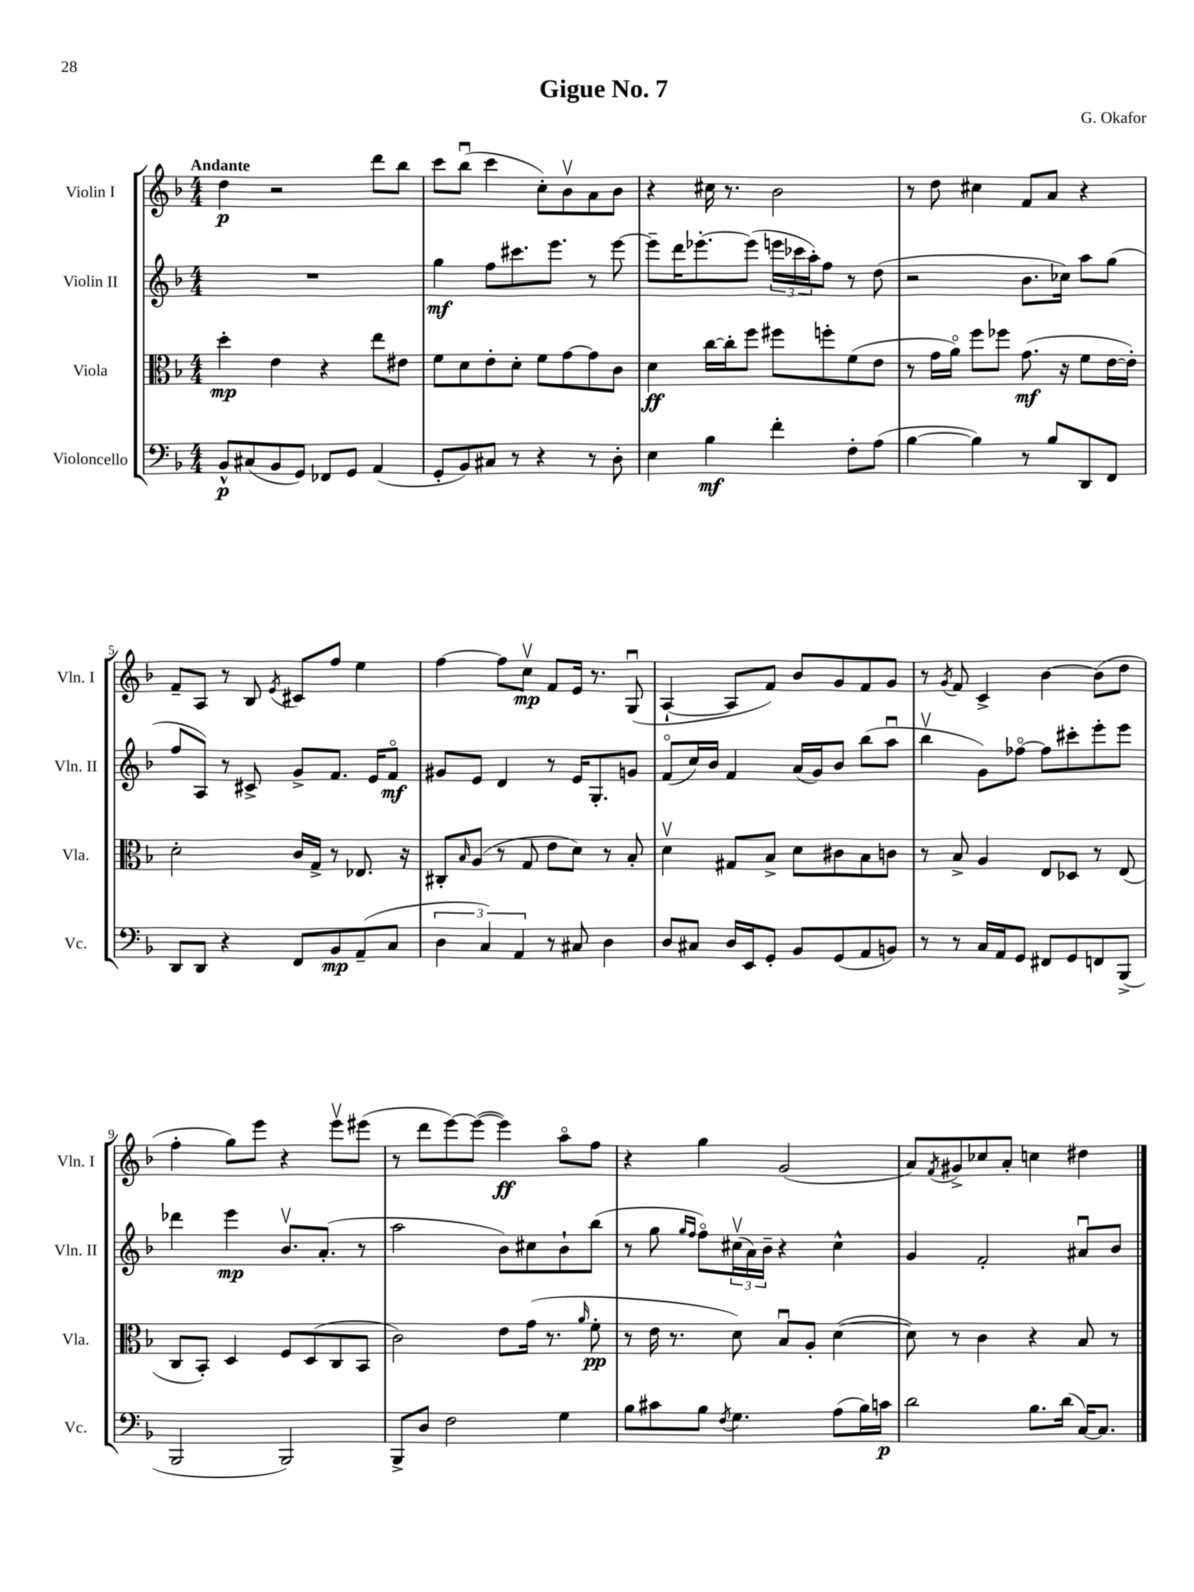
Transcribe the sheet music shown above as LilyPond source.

\header { title = "Gigue No. 7" composer = "G. Okafor" }
<<
\new StaffGroup <<
\new Staff = "s0" \with { instrumentName = "Violin I" shortInstrumentName = "Vln. I" } {
    \clef treble \key f \major \numericTimeSignature \time 4/4 \tempo "Andante"
    d''4\p r2 d'''8 bes''8 |
    c'''8 bes''8\downbow( c'''4 c''8-.) bes'8\upbow a'8 bes'8 |
    r4 cis''16 r8. bes'2 |
    r8 d''8 cis''4 f'8 a'8 r4 |
    f'8-- a8 r8 bes8 \acciaccatura { e'8 } cis'8 f''8 e''4 |
    f''4~ f''8 c''8\upbow\mp f'8 e'16 r8. g8\downbow( |
    a4~-! a8 f'8) bes'8 g'8 f'8 g'8 |
    r8 \acciaccatura { g'8 } f'8 c'4-> bes'4~ bes'8( d''8 |
    f''4-. g''8) e'''8 r4 e'''8\upbow eis'''8( |
    r8 d'''8 e'''8~) e'''8~( e'''4\ff) a''8\flageolet f''8 |
    r4 g''4 g'2( |
    a'8) \acciaccatura { f'8 } gis'8-> ces''8 a'8-. c''4 dis''4 \bar "|." |
}
\new Staff = "s1" \with { instrumentName = "Violin II" shortInstrumentName = "Vln. II" } {
    \clef treble \key f \major \numericTimeSignature \time 4/4
    R1 |
    g''4\mf f''8 cis'''8. e'''8. r8 e'''8~ |
    e'''8-- d'''16 ees'''8.~-. ees'''8( \tuplet 3/2 { e'''16 ces'''16 a''16-.) } f''8 r8 d''8( |
    r2 bes'8. ces''16) a''8 g''8( |
    f''8 a8) r8 cis'8-> g'8-> f'8. e'16 f'8\flageolet\mf |
    gis'8 e'8 d'4 r8 e'16 g8.-. g'8 |
    f'8\flageolet( c''16) bes'16 f'4 a'16( g'16) bes'8 bes''8( a''8\downbow |
    bes''4\upbow g'8) fes''8~\flageolet fes''8 cis'''8-. e'''8-. e'''8 |
    des'''4 e'''4\mp bes'8.\upbow a'8.-.( r8 |
    a''2 bes'8) cis''8 bes'8-! bes''8( |
    r8 g''8 \grace { g''16 f''16 } f''8\flageolet) \tuplet 3/2 { cis''16\upbow( a'16) bes'16-- } r4 cis''4-^ |
    g'4 f'2-. ais'8\downbow bes'8 \bar "|." |
}
\new Staff = "s2" \with { instrumentName = "Viola" shortInstrumentName = "Vla." } {
    \clef alto \key f \major \numericTimeSignature \time 4/4
    d''4-.\mp e'4 r4 e''8 eis'8 |
    f'8 d'8 e'8-. d'8-. f'8 g'8~ g'8 c'8 |
    d'4\ff c''16~ c''16-. f''8 fis''8 f''8-. f'8( e'8 |
    r8 g'16 a'16\flageolet) f''8 fes''8 g'8.\mf( r16 f'8 e'16~ e'16-.) |
    d'2-. c'16 g16-> r8 ees8. r16 |
    cis8-. \grace { bes16 } a8( r8 g8 e'8 d'8) r8 bes8-. |
    d'4\upbow gis8 bes8-> d'8 cis'8 bes8 c'8 |
    r8 bes8-> a4 e8 des8 r8 e8( |
    c8 bes,8-.) d4 f8 d8( c8 bes,8 |
    c'2) e'8 g'16( r8. \grace { a'16 } f'8-.\pp |
    r8 e'16 r8. d'8) bes8\downbow a8-. d'4~( |
    d'8) r8 c'4 r4 bes8 r8 \bar "|." |
}
\new Staff = "s3" \with { instrumentName = "Violoncello" shortInstrumentName = "Vc." } {
    \clef bass \key f \major \numericTimeSignature \time 4/4
    bes,8-^\p cis8( bes,8 g,8) fes,8 g,8 a,4( |
    g,8-. bes,8) cis8 r8 r4 r8 d8-. |
    e4 bes4\mf f'4-. f8-. a8( |
    bes4~ bes4) r8 bes8 d,8 f,8 |
    d,8 d,8 r4 f,8 bes,8\mp a,8--( c8 |
    \tuplet 3/2 { d4 c4) a,4 } r8 cis8 d4 |
    d8 cis8 d16 e,16 g,8-. bes,8 g,8( a,8 b,8) |
    r8 r8 c16 a,16 g,8 fis,8 g,8 f,8 bes,,8->( |
    bes,,2 bes,,2) |
    bes,,8-> d8 f2 g4 |
    bes8 cis'8 bes8 \acciaccatura { f8 } g4. a8( bes16) c'16\p |
    d'2 bes8. d'16( c16~) c8. \bar "|." |
}
>>
>>
